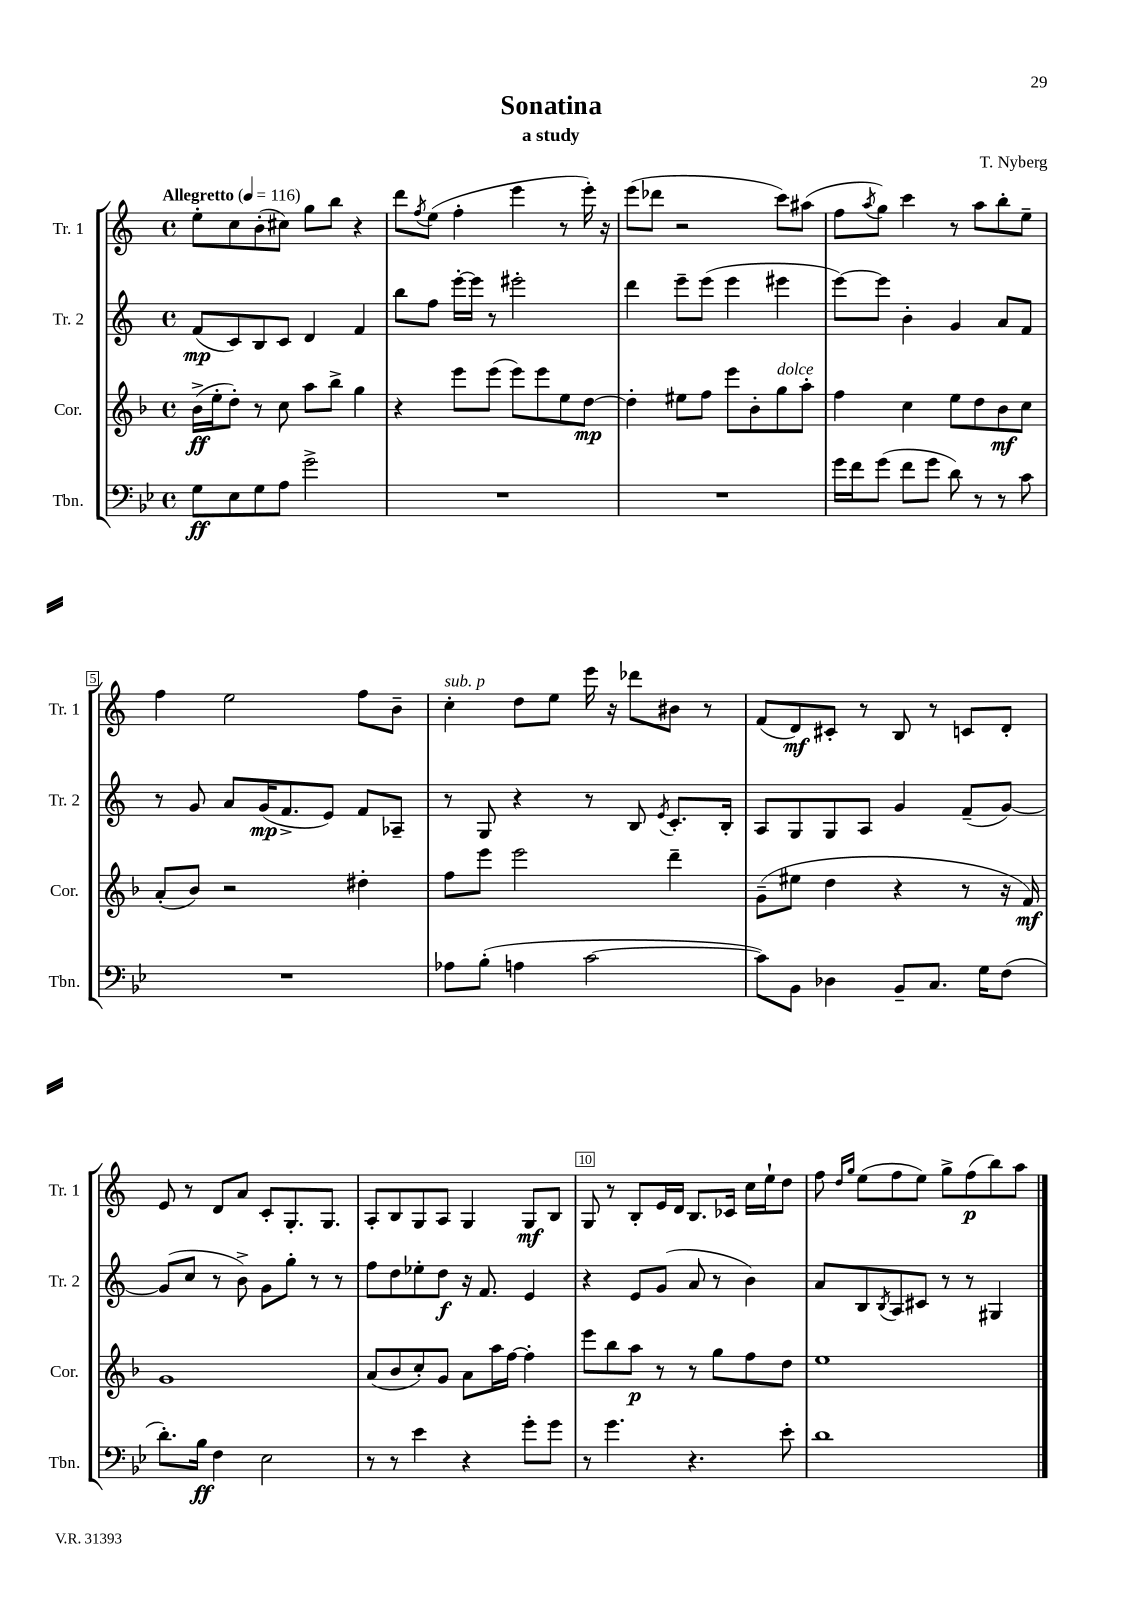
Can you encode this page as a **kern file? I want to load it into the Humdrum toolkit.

**kern	**kern	**kern	**kern
*staff4	*staff3	*staff2	*staff1
*clefF4	*clefG2	*clefG2	*clefG2
*k[b-e-]	*k[b-]	*k[]	*k[]
*M4/4	*M4/4	*M4/4	*M4/4
*met(c)	*met(c)	*met(c)	*met(c)
*MM116	*MM116	*MM116	*MM116
8G	(16b-^	(8f	8ee'
.	16ee'	.	.
8E-	8dd')	8c)	8cc
8G	8r	8B	(8b'
8A	8cc	8c	8cc#)
2g^	8aa	4d	8gg
.	8bb-^	.	8bb
.	4gg	4f	4r
=	=	=	=
1r	4r	8bb	8ddd
.	.	.	8qff
.	.	8ff	(8ee
.	8eee	[16eee'	4ff'
.	.	16eee]	.
.	(8eee	8r	.
.	8eee)	2eee#'	4eee
.	8eee	.	.
.	8ee	.	8r
.	[8dd	.	16eee')
.	.	.	16r
=	=	=	=
1r	4dd']	4ddd	(8eee
.	.	.	8ddd-
.	8ee#	8eee~	2r
.	8ff	(8eee	.
.	8eee	4eee	.
.	8b-'	.	.
.	8gg	4eee#	8ccc)
.	8aa'	.	(8aa#
=	=	=	=
16g	4ff	[8eee)	8ff
16f	.	.	.
.	.	.	8qaa
(8g	.	8eee]	8gg)
8f	4cc	4b'	4ccc
8g	.	.	.
8d)	8ee	4g	8r
8r	8dd	.	8aa
8r	8b-	8a	8bb'
8c	8cc	8f	8ee~
=	=	=	=
1r	(8a'	8r	4ff
.	8b-)	8g	.
.	2r	8a	2ee
.	.	(16g	.
.	.	8.f^	.
.	.	8e)	.
.	4dd#'	8f	8ff
.	.	8A-~	8b~
=	=	=	=
8A-	8ff	8r	4cc'
(8B-'	8eee	8G	.
4A	2eee	4r	8dd
.	.	.	8ee
[2c	.	8r	16eee
.	.	.	16r
.	.	8B	8ddd-
.	.	8qe	.
.	4ddd~	8.c'	8b#
.	.	.	8r
.	.	16B'	.
=	=	=	=
8c])	(8g~	8A	(8f
8BB-	8ee#	8G	8d)
4D-	4dd	8G	8c#'
.	.	8A	8r
8BB-~	4r	4g	8B
8.C	.	.	8r
.	8r	(8f~	8c
16G	.	.	.
(8F	16r	[8g)	8d'
.	16f)	.	.
=	=	=	=
8.d')	1g	(8g]	8e
.	.	8cc	8r
16B-	.	.	.
4F	.	8r	8d
.	.	8b^)	8a
2E-	.	8g	8c'
.	.	8gg'	8.G'
.	.	8r	.
.	.	.	8.G
.	.	8r	.
=	=	=	=
8r	(8a	8ff	8A'
8r	8b-	8dd	8B
4e-	8cc')	8ee-'	8G
.	8g	8dd	8A
4r	8a	16r	4G
.	.	8.f	.
.	16aa	.	.
.	[16ff	.	.
8g'	4ff']	4e	8G
8g	.	.	8B
=	=	=	=
8r	8eee	4r	8G
4.g	8bb-	.	8r
.	8aa	8e	8B'
.	8r	(8g	16e
.	.	.	16d
4.r	8r	8a	8.B
.	8gg	8r	.
.	.	.	16c-
.	8ff	4b)	16cc
.	.	.	16ee`
8e-'	8dd	.	8dd
=	=	=	=
1d	1ee	8a	8ff
.	.	.	16qqdd
.	.	.	16qqgg
.	.	8B	(8ee
.	.	8qB	.
.	.	8A	8ff
.	.	8c#	8ee)
.	.	8r	8gg^
.	.	8r	(8ff
.	.	4G#	8bb)
.	.	.	8aa
==	==	==	==
*-	*-	*-	*-
